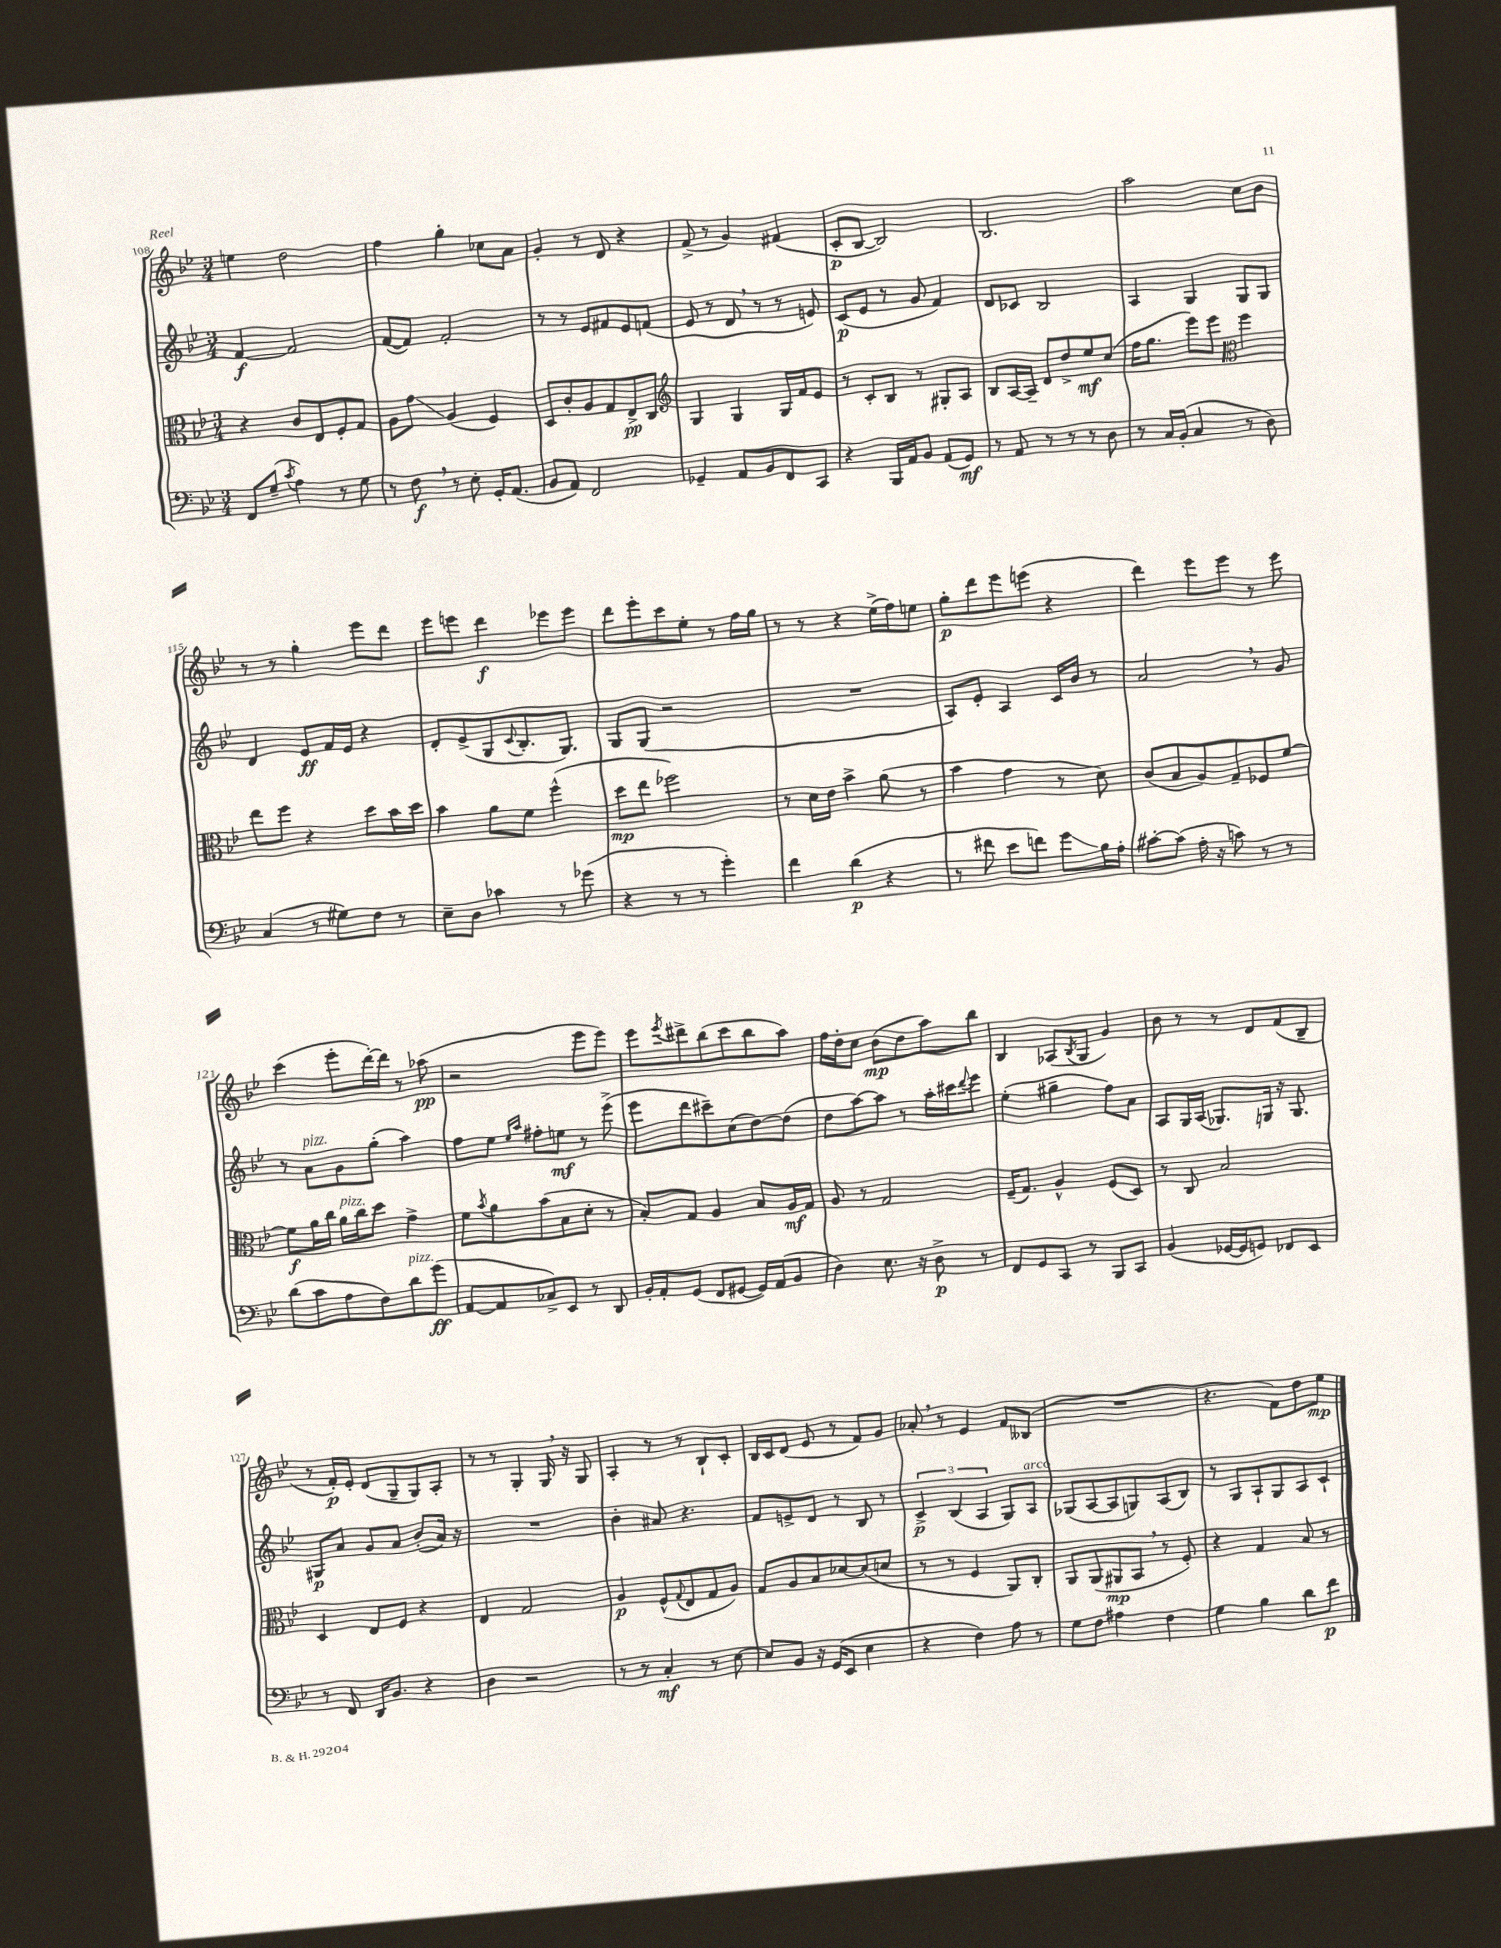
<<
\new StaffGroup <<
\new Staff = "s0" {
    \clef treble \key bes \major \numericTimeSignature \time 3/4
    e''4 d''2 |
    f''4 g''4-. ces''8 a'8 |
    g'4-. r8 d'8 r4 |
    f'8->( r8 g'4) fis'4( |
    c'8-.\p bes8~ bes2) |
    bes2. |
    a''2 c''8 bes'8 |
    r8 r8 g''4-. ees'''8 d'''8 |
    ees'''8 e'''8 d'''4\f ees'''8 ees'''8 |
    d'''8 ees'''8-. c'''8 ees''8-. r8 f''16 g''16 |
    r8 r8 r4 ees''16->( f''16) e''8 |
    g''8-.\p d'''8 ees'''8 e'''8( r4 |
    d'''4) ees'''8 ees'''8 r8 ees'''8 |
    c'''4( ees'''8-. d'''16~-.) d'''16 r8 aes''8\pp( |
    r2 ees'''8 ees'''8) |
    ees'''8 \acciaccatura { ees'''8 } dis'''8-> bes''8( c'''8 bes''8 a''8) |
    f''16 d''16-. c''8 bes'8\mp( d''8 a''8) bes''8 |
    bes4 aes8( \acciaccatura { bes8 } g8 g'4) |
    bes'8 r8 r8 d'8 f'8( bes8-- |
    r8 f'16-.\p) ees'16-. d'8( g8-- g8) a8-. |
    r8 r8 g4-. g16 \breathe r16 g8 |
    a4-. r8 r8 bes8-! c'8-. |
    bes16 c'16 d'8( ees'8 r8 f'8) g'8 |
    aes'8-. \breathe r8 ees'4 f'8 beses8( |
    R2. |
    r4. f'8) d''8 ees''8\mp \bar "|." |
}
\new Staff = "s1" {
    \clef treble \key bes \major \numericTimeSignature \time 3/4
    f'4~\f f'2 |
    f'8~( f'8) f'2-. |
    r8 r8 ees'8 fis'8 ees'8 f'8( |
    ees'8 r8 d'8 \breathe r8 r8 e'8) |
    c'8\p( ees'8 r8 g'8 f'4) |
    d'8 ces'8 bes2 |
    a4 g4 g8 g8 |
    d'4 ees'8\ff f'16 ees'16 r4 |
    d'8-. ees'8->( g8 \appoggiatura { c'8 } bes8.-. g8.) |
    g8 g8( r2 |
    R2. |
    a8) ees'8-. a4 c'16 bes'16 r8 |
    a'2 \breathe r8 g'8 |
    r8 a'8^\markup { \italic "pizz." } g'8 g''8-.( a''4) |
    f''8 ees''8 \grace { ees''16 a''16 } fis''8-. e''8\mf r8 ees'''8->( |
    ees'''8 d'''8 cis'''8--) c''8( d''8~) d''8( |
    d''8 a''8~) a''8 r8 a''16-. cis'''16 \appoggiatura { d'''8 } ees'''8 |
    ees''4-.( gis''4-- f''8) a'8 |
    a8 g16 a16( ges8.) g16 r16 g8. |
    gis8\p a'8 g'8 a'8 bes'8-.( a'16) r16 |
    R2. |
    bes'4-. ais'8 r4. |
    f'8 e'8-> d'8 r8 bes8 r8 |
    \tuplet 3/2 { c'4->\p bes4( a4 } g8) a8^\markup { \italic "arco" } |
    ges8( a8~ a8 g8) a8( bes8) |
    r8 g8 a8-! g8 a8 c'8-! \bar "|." |
}
\new Staff = "s2" {
    \clef alto \key bes \major \numericTimeSignature \time 3/4
    r4 c'8 ees8 f8-. g8 |
    a8 g'8\glissando a4( f4) |
    d8 c'8-. a8 g8 ees8->\pp c8 |
    \clef treble g4 g4 g16 f'16 ees'8 |
    r8 c'8-. bes8 r8 gis8-. a8 |
    bes8 a16~ a16-- d'8 d''8-> ees''8\mf c''8( |
    f''16 g''8. ees'''8) ees'''8 \clef alto f''4 |
    ees''8 f''8 r4 d''8 bes'16 d''16 |
    bes'4 a'8 f'8 f''4-^( |
    d''8\mp ees''8 fes''2) |
    r8 d'16 ees'16 bes'4-> a'8( r8 |
    bes'4 g'4 r8 d'8) |
    c'8( bes8 a8) g8-- fes8 f'8~ |
    f'8\f a'16 c''16 a'16^\markup { \italic "pizz." } c''16 d''8 g'4-> |
    f'8 \acciaccatura { bes'8 } a'8 bes'8( bes8 d'8-. r8 |
    bes8-.) g8 a4 bes8 a16\mf g16 |
    a8 r8 g2 |
    f16--( g8.) a4-^ f8( d8) |
    r8 c8 bes2 |
    d4 ees8 f8 r4 |
    ees4 g2 |
    a4\p f8-^( \appoggiatura { g8 } ees8 g8 a8) |
    g8 a8 bes8 des'8~ des'8( d'8 |
    r8 r8 f4 a,8) c8-. |
    a,8 a,8( ais,8\mp bes,8 \breathe r8 f8-.) |
    r4 g4 bes8 r8 \bar "|." |
}
\new Staff = "s3" {
    \clef bass \key bes \major \numericTimeSignature \time 3/4
    f,8 g8--( \acciaccatura { c'8 } a4) r8 g8 |
    r8 f8\f \breathe r8 ees8-. g,16-. a,8.( |
    bes,8 a,8) f,2 |
    ges,4-- a,8 bes,8 f,8 c,8 |
    r4 bes,,16 a,16 bes,8 a,8( g,8\mf) |
    r8 a,8 r8 r8 r8 d8 |
    r8 c16 bes,16-.( c4 r8 d8) |
    c4( r8 gis8) f8 r8 |
    ees8-- d8 ces'4 r8 ges'8( |
    r4 r8 r8 g'4-.) |
    f'4 d'4\p( r4 |
    r8 fis'8 ees'8 f'8) g'8\glissando bes16 a16-. |
    cis'8~-. cis'8( a16-. r16 c'8) r8 r8 |
    d'8( c'8 a8 f8) d'8^\markup { \italic "pizz." } g'8\ff( |
    a,8~ a,8 ces8->) ees,8 r8 d,8 |
    bes,16-. a,16-. g,8( f,8 gis,8~ gis,16) a,16( bes,8 |
    d4) ees8. r16 d8->\p r8 |
    f,8 g,8 c,8 r8 bes,,8 c,8 |
    bes,4( ges,16~ ges,16 g,8) fes,8 ees,8 |
    r8 f,8 d,16 bes,8. r4 |
    d4 r2 |
    r8 r8 c4-.\mf r8 ees8~ |
    ees8 bes,8 r16 g,16( ees,8 ees4 |
    r4 f4) a8 r8 |
    g8 f8 ais4 f4 |
    g4 bes4 d'8 f'8\p \bar "|." |
}
>>
>>
\layout { \context { \Score currentBarNumber = #108 } }
